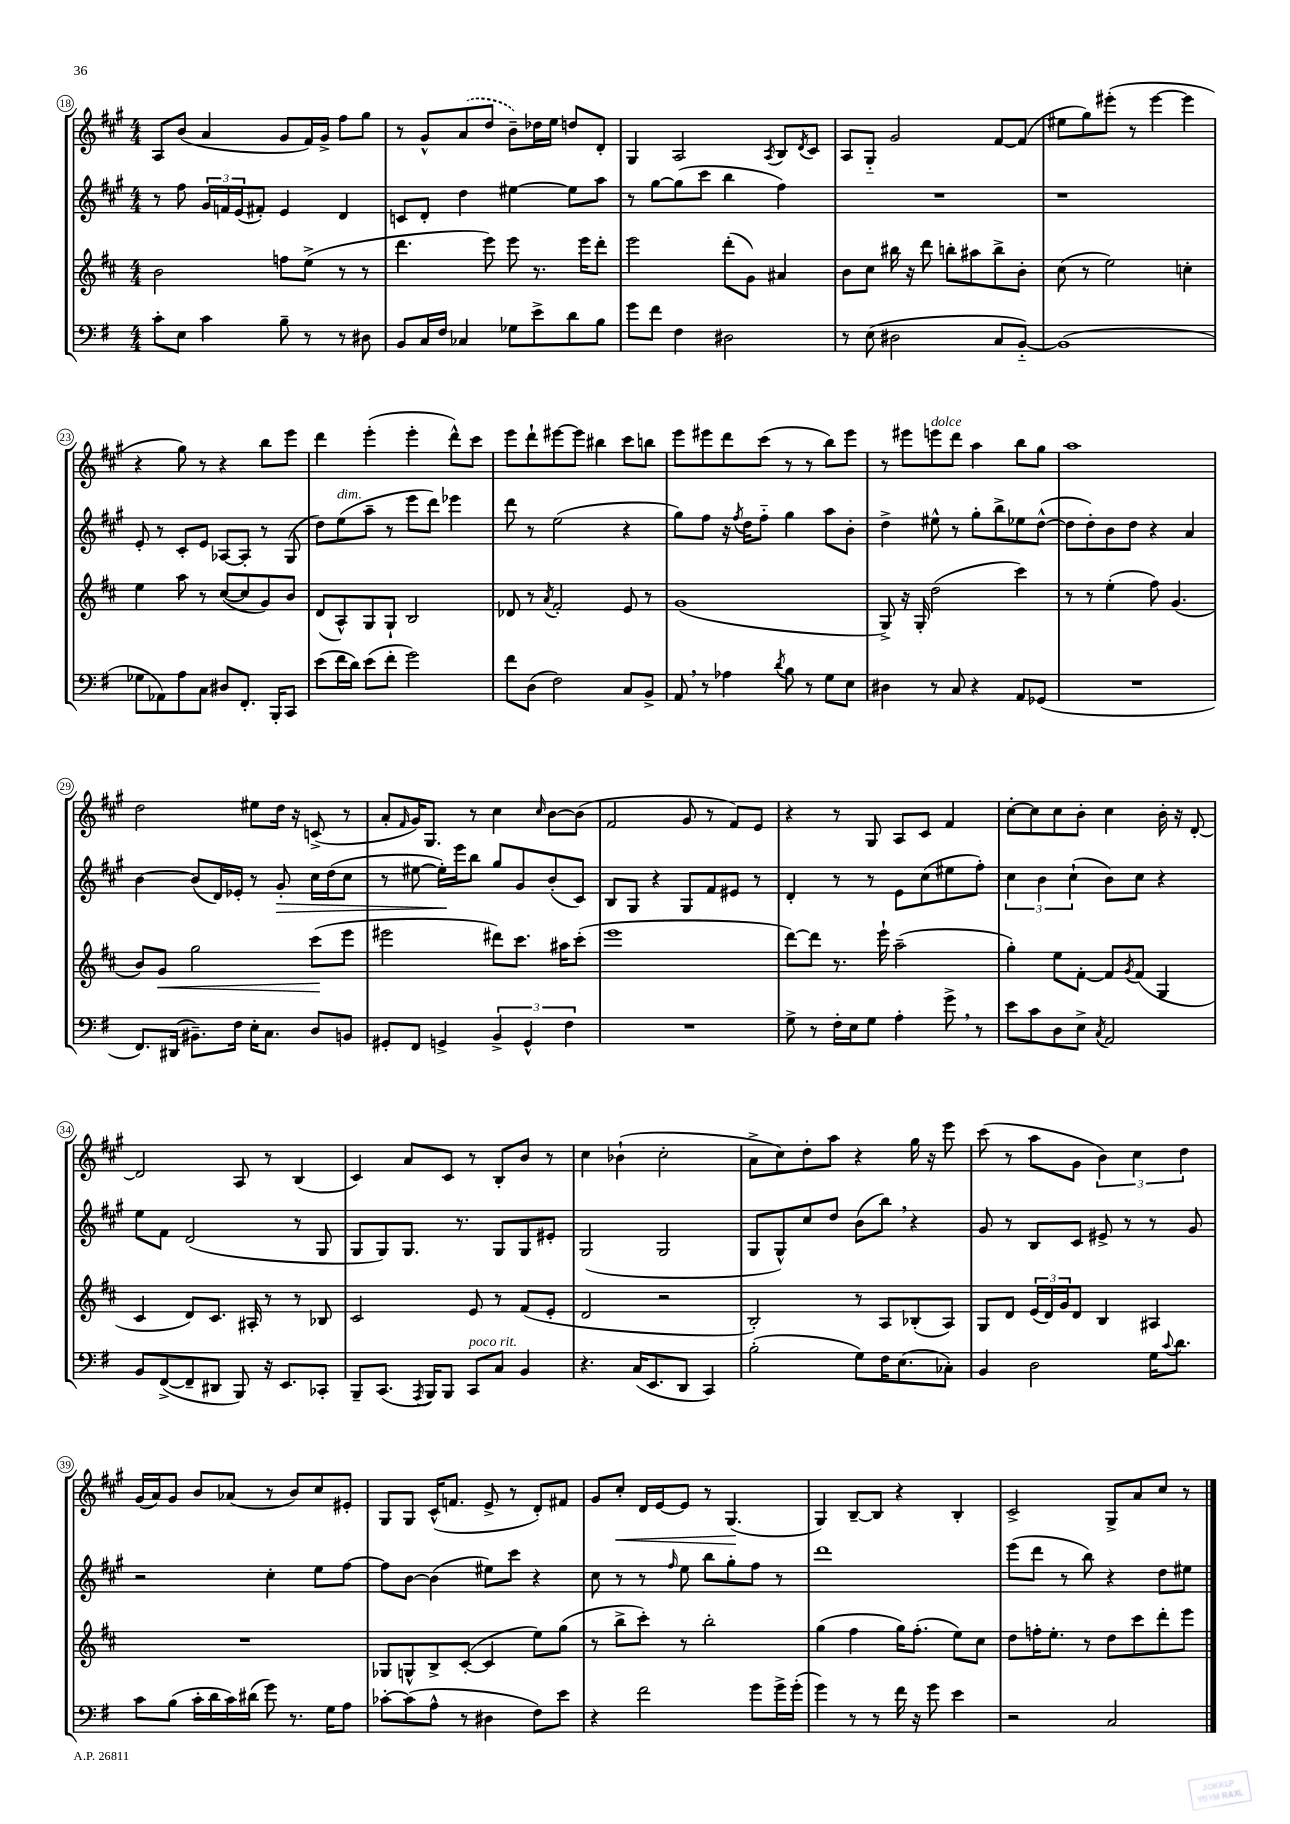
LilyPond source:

<<
\new StaffGroup <<
\new Staff = "s0" {
    \clef treble \key a \major \numericTimeSignature \time 4/4
    a8 b'8( a'4 gis'8 fis'16) gis'16-> fis''8 gis''8 |
    r8 gis'8-^ \once \slurDashed a'8( d''8 b'8--) des''16 e''16 d''8 d'8-. |
    gis4 a2 \acciaccatura { a8 } b8 \acciaccatura { d'8 } cis'8 |
    a8 gis8-_ gis'2 fis'8~ fis'8( |
    eis''8 gis''8) eis'''8-.( r8 eis'''4~ eis'''4 |
    r4 gis''8) r8 r4 b''8 e'''8 |
    d'''4 e'''4-.( e'''4-. d'''8-^) cis'''8 |
    e'''8 d'''8-! eis'''8~ eis'''8 bis''4 cis'''8 b''8 |
    e'''8 eis'''8 d'''8 cis'''8( r8 r8 b''8) eis'''8 |
    r8 eis'''8 e'''8^\markup { \italic "dolce" } d'''8 a''4 b''8 gis''8 |
    a''1 |
    d''2 eis''8 d''16 r16 c'8->( r8 |
    a'8-. \grace { fis'16 } gis'16) gis8. r8 cis''4 \grace { cis''16 } b'8~ b'8( |
    fis'2 gis'8 r8 fis'8) e'8 |
    r4 r8 gis8 a8 cis'8 fis'4 |
    cis''8~-. cis''8 cis''8 b'8-. cis''4 b'16-. r16 d'8~-. |
    d'2 a8 r8 b4( |
    cis'4) a'8 cis'8 r8 b8-. b'8 r8 |
    cis''4 bes'4-!( cis''2-. |
    a'8-> cis''8) d''8-. a''8 r4 gis''16 r16 e'''8 |
    cis'''8( r8 a''8 gis'8 \tuplet 3/2 { b'4) cis''4 d''4 } |
    gis'16( a'16) gis'8 b'8 aes'8( r8 b'8) cis''8 eis'8-. |
    gis8 gis8 cis'16-^( f'8. e'8-> r8 d'8-.) fis'8 |
    gis'8 cis''8-.\< d'16 e'16~ e'8 r8 gis4.\!( |
    gis4) b8~-- b8 r4 b4-. |
    cis'2-> gis8-> a'8 cis''8 r8 \bar "|." |
}
\new Staff = "s1" {
    \clef treble \key a \major \numericTimeSignature \time 4/4
    r8 fis''8 \tuplet 3/2 { gis'16 f'16 e'16( } fis'8-.) e'4 d'4 |
    c'8 d'8-. d''4 eis''4~ eis''8 a''8 |
    r8 gis''8~ gis''8( cis'''8 b''4 fis''4) |
    R1 |
    r1 |
    e'8-. r8 cis'8-. e'8 aes8~ aes8-. r8 gis8( |
    d''8) e''8^\markup { \italic "dim." }( a''8-- r8 e'''8 d'''8) ees'''4 |
    d'''8 r8 e''2( r4 |
    gis''8) fis''8 r16 \acciaccatura { fis''8 } d''16 fis''8-_ gis''4 a''8 b'8-. |
    d''4-> eis''8-^ r8 gis''8-. b''8-> ees''8 d''8~-^( |
    d''8 d''8-.) b'8 d''8 r4 a'4 |
    b'4~ b'8( d'16) ees'16-. r8 gis'8-.\> cis''16 d''16( cis''8 |
    r8 eis''8~ eis''16-.\!) e'''16 b''8 gis''8 gis'8 b'8-.( cis'8) |
    b8 gis8 r4 gis8 fis'8 eis'8 r8 |
    d'4-. r8 r8 e'8 cis''8( eis''8 fis''8-.) |
    \tuplet 3/2 { cis''4 b'4 cis''4-!( } b'8) cis''8 r4 |
    e''8 fis'8 d'2( r8 gis8 |
    gis8 gis8) gis8. r8. gis8 gis8 eis'8-. |
    gis2( gis2 |
    gis8 gis8-^) cis''8 d''8 b'8( b''8) \breathe r4 |
    gis'8 r8 b8 cis'8 eis'8-> r8 r8 gis'8 |
    r2 cis''4-. e''8 fis''8~ |
    fis''8 b'8~ b'4( eis''8) cis'''8 r4 |
    cis''8 r8 r8 \grace { fis''16 } e''8 b''8 gis''8-. fis''8 r8 |
    d'''1 |
    e'''8( d'''8 r8 b''8) r4 d''8 eis''8 \bar "|." |
}
\new Staff = "s2" {
    \clef treble \key d \major \numericTimeSignature \time 4/4
    b'2 f''8 e''8->( r8 r8 |
    d'''4. e'''8) e'''8 r8. e'''16 d'''8-. |
    e'''2 d'''8-.( g'8) ais'4 |
    b'8 cis''8 bis''16 r16 d'''8 b''8-. ais''8 b''8-> b'8-. |
    cis''8( r8 e''2) c''4-. |
    e''4 a''8 r8 cis''8~( cis''8 g'8) b'8 |
    d'8( a8-^) g8 g8-! b2 |
    des'8 r8 \acciaccatura { a'8 } fis'2-. e'8 r8 |
    g'1( |
    g8->) r16 g16-. d''2( cis'''4) |
    r8 r8 e''4-.( fis''8) g'4.( |
    b'8) g'8\< g''2 cis'''8\!( e'''8 |
    eis'''2 dis'''8) cis'''8. ais''16 cis'''8-.( |
    e'''1 |
    d'''8~) d'''8 r8. e'''16-! a''2--( |
    g''4-.) e''8 fis'8~-. fis'8 \acciaccatura { g'8 } fis'8( g4 |
    cis'4 d'8) cis'8. ais16-. r8 r8 bes8 |
    cis'2 e'8 r8 fis'8( e'8-. |
    d'2 r2 |
    b2-.) r8 a8 bes8-.( a8) |
    g8 d'8 \tuplet 3/2 { e'16( d'16) g'16 } d'8 b4 ais4 |
    R1 |
    ges8 g8-^ b8-> cis'8~-.( cis'4 e''8) g''8( |
    r8 b''8-> cis'''8-.) r8 b''2-. |
    g''4( fis''4 g''16) fis''8.-.( e''8) cis''8 |
    d''8 f''16-. e''8.-. r8 d''8 cis'''8 d'''8-. e'''8 \bar "|." |
}
\new Staff = "s3" {
    \clef bass \key g \major \numericTimeSignature \time 4/4
    c'8-. e8 c'4 b8-- r8 r8 dis8 |
    b,8 c16 fis16 ces4 ges8 e'8-> d'8 b8 |
    g'8 fis'8 fis4 dis2 |
    r8 e8( dis2 c8 b,8~-_) |
    b,1( |
    ges8 aes,8) a8 c8 dis8 fis,8.-. b,,16-. c,8 |
    e'8( fis'16 d'16) e'8( fis'8-. g'2) |
    fis'8 d8( fis2) c8 b,8-> |
    a,8 \breathe r8 aes4 \acciaccatura { d'8 } b8 r8 g8 e8 |
    dis4 r8 c8 r4 a,8 ges,8( |
    R1 |
    fis,8.) dis,16( bis,8.--) fis16 e16-. c8. d8 b,8 |
    gis,8-. fis,8 g,4-> \tuplet 3/2 { b,4-> g,4-^ fis4 } |
    R1 |
    g8-> r8 fis16-. e16 g8 a4-. g'8-> \breathe r8 |
    e'8 c'8 d8 e8-> \acciaccatura { c8 } a,2 |
    b,8 fis,8~->( fis,8-- dis,8 b,,8) r16 e,8. ces,8-. |
    b,,8-- c,8.( \acciaccatura { a,,8 } b,,16) b,,8 c,8^\markup { \italic "poco rit." } c8 b,4 |
    r4. c16( e,8. d,8 c,4) |
    b2-.( g8) fis16 e8.( ces8-.) |
    b,4 d2 g16 \appoggiatura { c'8 } d'8. |
    c'8 b8( c'16-. d'16 c'16) dis'16( g'8) r8. g16 a8 |
    ces'8~-. ces'8( a8-^ r8 dis4 fis8) e'8 |
    r4 fis'2 g'8 g'16-> g'16-.( |
    g'4) r8 r8 fis'16 r16 g'8 e'4 |
    r2 c2 \bar "|." |
}
>>
>>
\layout { \context { \Score currentBarNumber = #18 \override BarNumber.stencil = #(make-stencil-circler 0.1 0.3 ly:text-interface::print) } }
